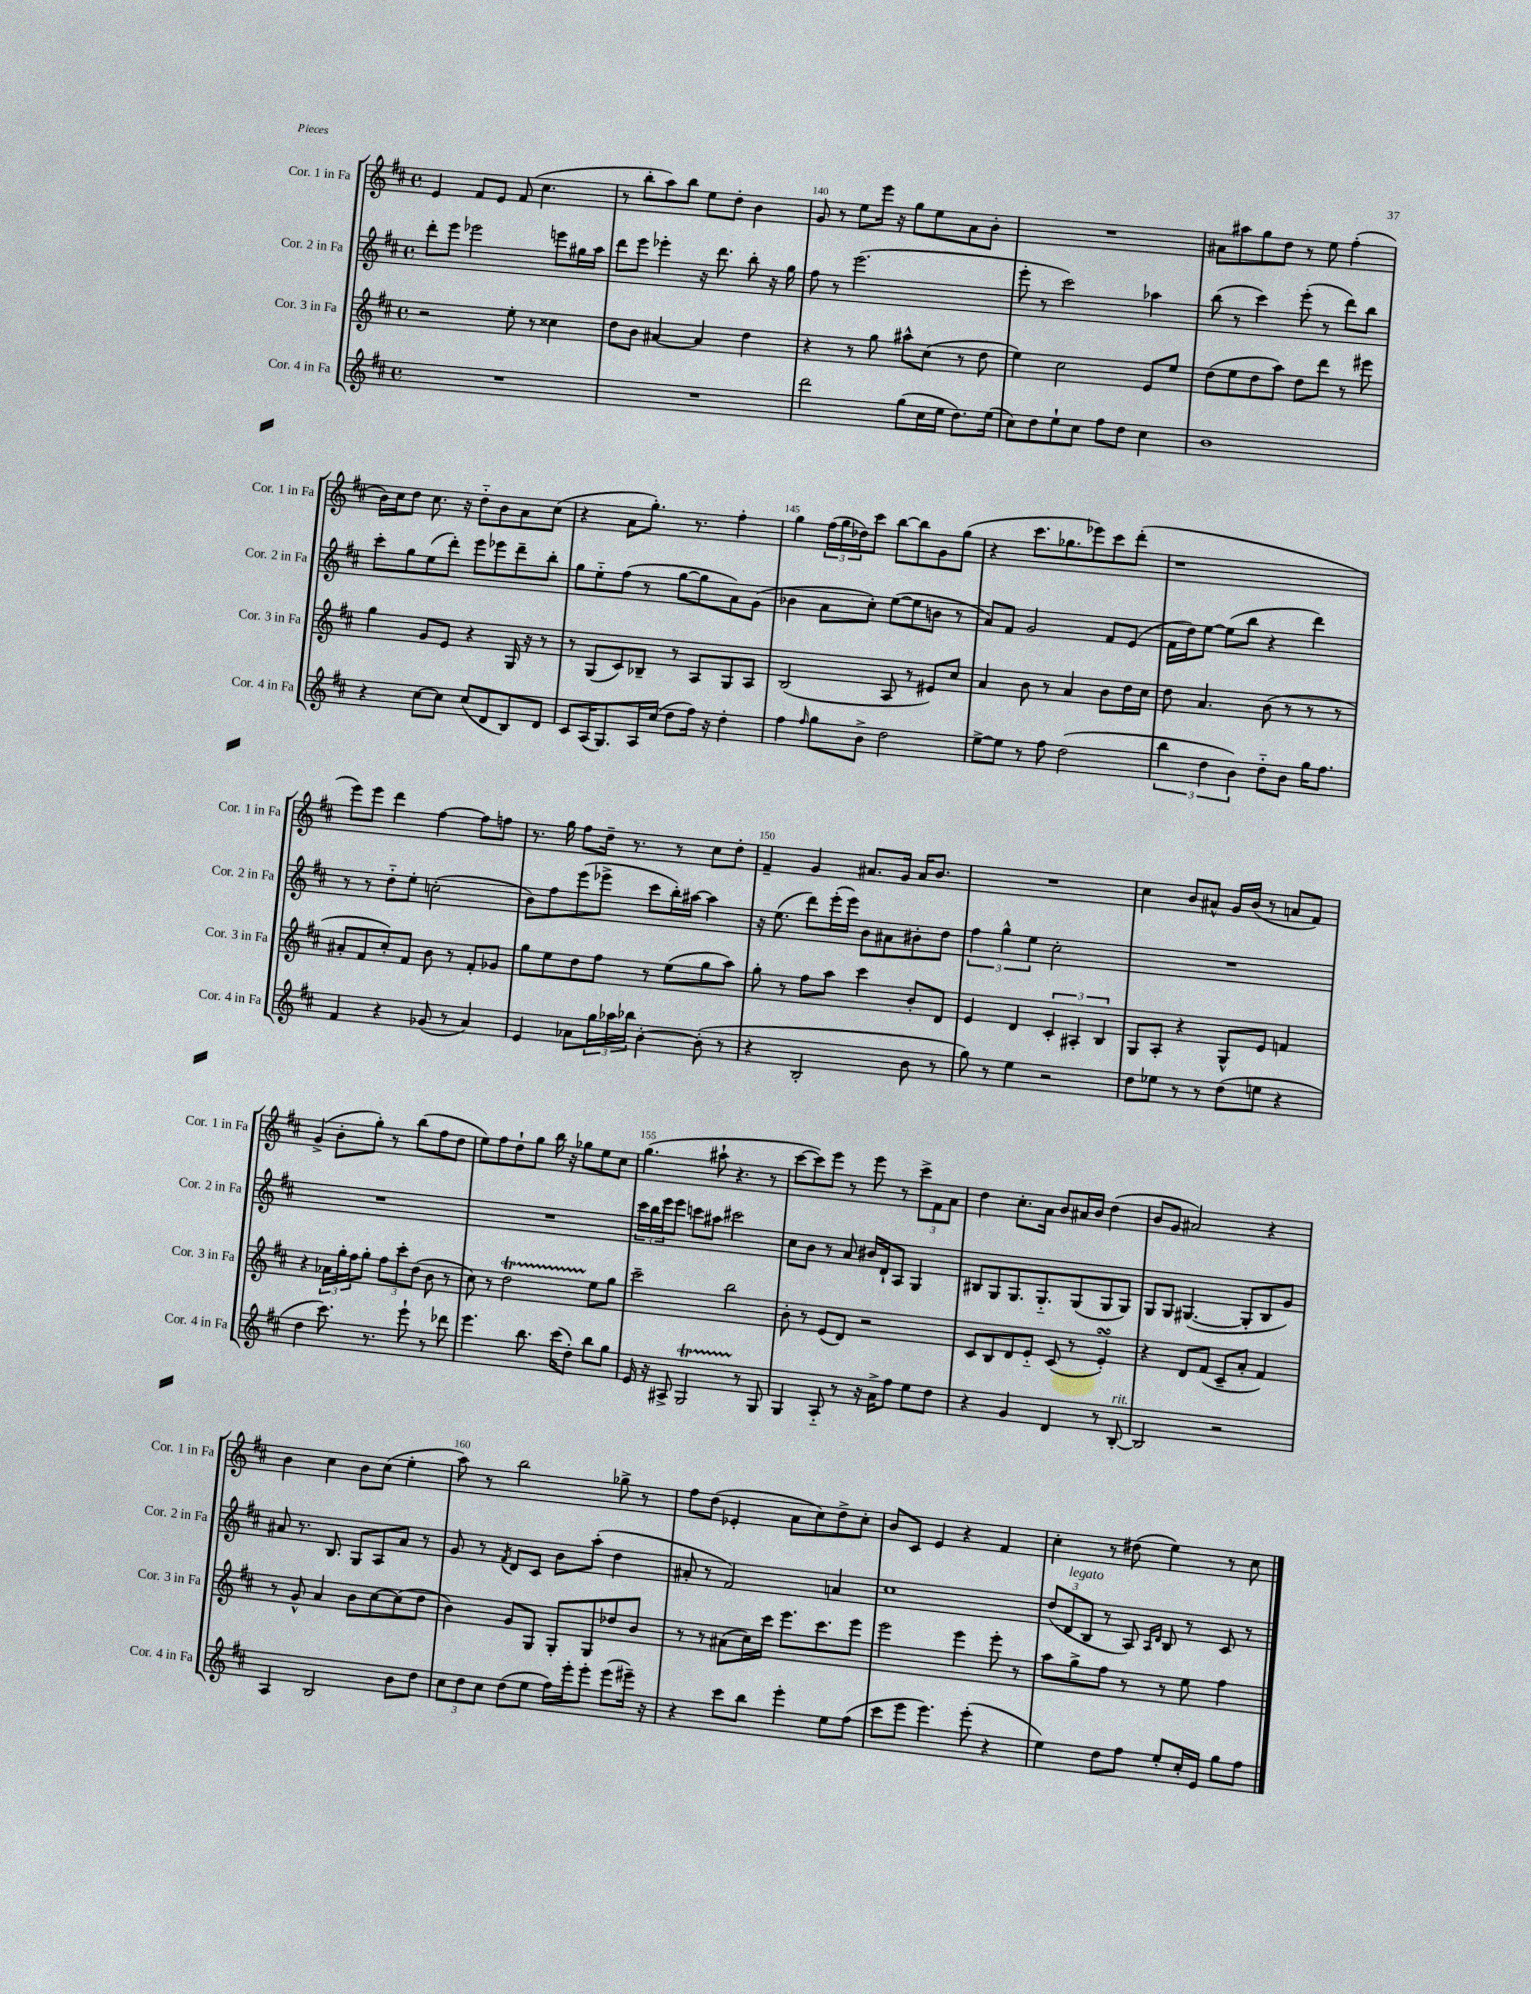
<<
\new StaffGroup <<
\new Staff = "s0" \with { instrumentName = "Cor. 1 in Fa" shortInstrumentName = "Cor. 1 in Fa" } {
    \clef treble \key d \major \defaultTimeSignature \time 4/4
    e'4 fis'8 e'8 fis'8( cis''4. |
    r8 b''8-. a''8) b''8 e''8 d''8-. b'4 |
    g'8 r8 e''8 e'''16 r16 g''8 e''8 a'8 b'8-. |
    R1 |
    ais'8 ais''8 g''8 d''8 r8 e''8 fis''4-.( |
    b'16) cis''16 d''8 cis''8. r16 d''8-_ b'8 a'8 cis''8( |
    r4 a'8 g''8.-.) r8. fis''4-. |
    g''4 \tuplet 3/2 { fis''16( g''16 des''16) } cis'''8 b''8~ b''8 g'8 g''8( |
    r4 cis'''8. ges''8. ees'''8) cis'''8 d'''8-.( |
    r1 |
    e'''8) e'''8 d'''4 fis''4~ fis''8 f''8 |
    r8. g''16 fis''8 d''16-- r8. r8 cis''8 d''8-. |
    fis'4-- g'4 ais'8. g'16 ais'16 b'8. |
    R1 |
    cis''4 b'8 ais'8-^ g'16 b'16( r8 a'8 fis'8) |
    g'4->( b'8-. g''8-.) r8 b''8( fis''8 d''8 |
    e''8) fis''8 d''8-! g''8 b''16 r16 ges''8 e''8 cis''8 |
    g''4.( ais''8-! r4. r8 |
    cis'''8~ cis'''8) e'''8 r8 e'''8 r8 \tuplet 3/2 { cis'''8-> fis'8 a'8 } |
    d''4 cis''8.-. a'16 b'8 ais'16 b'16 d''4( |
    b'8 g'8 ais'2) r4 |
    b'4 cis''4 b'8 cis''8( e''4-. |
    a''8) r8 b''2 ges''8-> r8 |
    fis''8 d''8( ees'4-. a'8 cis''8) d''8-> cis''8-. |
    b'8 cis'8 e'4 r4 fis'4 |
    cis''4-. r8 dis''8( e''4) r8 cis''8 \bar "|." |
}
\new Staff = "s1" \with { instrumentName = "Cor. 2 in Fa" shortInstrumentName = "Cor. 2 in Fa" } {
    \clef treble \key d \major \defaultTimeSignature \time 4/4
    d'''8-. e'''8 ees'''2 e'''8 gis''16 a''16 |
    d'''8 e'''8 ees'''4-. r16 d'''8. b''8-. r16 g''16 |
    fis''8 r8 e'''2.( |
    e'''8-. r8 cis'''2) aes''4 |
    b''8( r8 cis'''4) e'''8-.( r8 d'''8) b''8 |
    cis'''8-. g''8 e''8( d'''8-.) e'''8 ees'''8 d'''8-- b''8-. |
    g''8 e''8-_ fis''8( r8 g''8~ g''8 a'8) g'8( |
    bes'4 a'8 cis''8-.) e''8~( e''8 b'8 r8 |
    a'8) fis'8 g'2 fis'8 e'8( |
    fis'16 d''16) e''8~ e''8( b''8 r4 d'''4) |
    r8 r8 d''8-_ e''8-. c''2-.( |
    b'8) fis''8 e'''8( ees'''8-> cis'''8 b''16-.) ais''16~ ais''4 |
    r16 e''8.( d'''8) e'''16-.( e'''16) b'8 ais'8 bis'8-. d''8 |
    \tuplet 3/2 { fis''4 g''4-^ e''4 } cis''2-. |
    R1 |
    R1 |
    R1 |
    \tuplet 3/2 { cis'''16 b''16 e'''16 } e'''8 c'''8 ais''8 cis'''2 |
    cis''8 b'8 r8 a'8 bis'16 d'16-! a8 g4 |
    bis8 g8 g8. g8.-_ g8( g8 g8) |
    g8 g8 gis4.~( gis8-. b8 g'8) |
    ais'8 r8. b8. g8 a8 ais'8 r8 |
    g'8 r8 \acciaccatura { fis'8 } d'8 cis'8 b'8 a''8-.( d''4 |
    ais'8-. r8 fis'2) a'4 |
    cis''1 |
    \tuplet 3/2 { d''8( d'8^\markup { \italic "legato" } b8 } r8 a8) \grace { a16 d'16 } b8 r8 cis'8 r8 \bar "|." |
}
\new Staff = "s2" \with { instrumentName = "Cor. 3 in Fa" shortInstrumentName = "Cor. 3 in Fa" } {
    \clef treble \key d \major \defaultTimeSignature \time 4/4
    r2 e''8-. r8 cisis''4 |
    d''8 b'8 ais'4~ ais'4 d''4 |
    r4 r8 g''8 ais''8-^ cis''8( r8 d''8 |
    e''4) cis''2 e'8 e''8 |
    d''8( e''8 d''8 a''8) d''8 d'''8 r8 eis'''8 |
    g''4 g'8 e'8 r4 g16 r16 r8 |
    r8 g8( cis'8) bes8-- r8 a8 g8 a8 |
    b2( a8 r8 eis'8) cis''8 |
    a'4 b'8 r8 a'4 b'8 d''16 cis''16 |
    d''8 a'4. b'8( r8 r8 r8 |
    ais'8-. fis'8 cis''8-.) fis'8 b'8 r8 fis'8-. ges'8 |
    g''8 e''8 d''8 fis''8 r8 e''8( g''8 a''8) |
    g''8-. r8 fis''8 a''8 cis'''4 b'8-. d'8 |
    e'4 d'4 \tuplet 3/2 { cis'4-. ais4-. b4 } |
    g8 a8-. r4 g8-^ e'8 f'4 |
    r4 \tuplet 3/2 { aes'16 g''16-. fis''16 } g''8-. \tuplet 3/2 { fis''8 cis'''8-. d''8( } b'8 r8 |
    cis''8) r8 d''2\startTrillSpan e''8\stopTrillSpan g''8 |
    cis'''2-- b''2 |
    b'8-. r8 e'8( d'8) r2 |
    cis'8 b8 d'8 e'8-_ cis'8( r8 e'4-.\turn) |
    r4 d'8 fis'8( cis'8-- a'8-. fis'4) |
    r8 g'8-^ a'4 b'8 cis''8~ cis''8( d''8 |
    b'4) g'8 g8 g8-. g8 des''8 b'8 |
    r8 r8 ais'8( cis''16) cis'''16 e'''8. cis'''8. e'''8 |
    e'''2 e'''4 e'''8-. r8 |
    a''8 g''8-> fis''8 r8 r8 e''8 fis''4 \bar "|." |
}
\new Staff = "s3" \with { instrumentName = "Cor. 4 in Fa" shortInstrumentName = "Cor. 4 in Fa" } {
    \clef treble \key d \major \defaultTimeSignature \time 4/4
    R1 |
    R1 |
    d'''2 g''8( cis''16 e''16 d''8.) e''16( |
    cis''8) d''8 e''8-! cis''8 fis''8 d''8 cis''4 |
    b'1 |
    r4 cis''8~ cis''8 cis''8( d'8 b8) d'8 |
    cis'8 a16( g8.) a16 cis''16( d''8 fis''16) r16 d''4-. |
    fis''4 \grace { fis''16 } g''8 b'8-> d''2 |
    e''8~-> e''8 r8 fis''8 d''2( |
    \tuplet 3/2 { b''4 d''4 b'4) } d''8-_ b'8 g''16 fis''8. |
    fis'4 r4 ges'8( r8 a'4) |
    e'4 aes'8 \tuplet 3/2 { g''16 aes''16 bes''16 } b'4~-. b'8-.( r8 |
    r4 b2-. b'8 r8 |
    g''8) r8 e''4 r2 |
    d''8 ees''8 r8 r8 d''8( e''8 r4 |
    d''4 cis'''8.) r8. e'''8-! r8 des'''8 |
    e'''4. b''8. cis'''16( d''8-.) b''8 g''8 |
    e'16 r16 ais8-> g2\startTrillSpan r8\stopTrillSpan g8 |
    g4 a8-_ r8 r16 a'16-> fis''8 e''8 d''8 |
    r4 g'4 d'4 r8 b8~-.^\markup { \italic "rit." } |
    b2 r2 |
    a4 b2 b'8 d''8 |
    \tuplet 3/2 { cis''8 d''8 cis''8 } d''8( e''8 fis''16) e'''16-. e'''8-. e'''8( eis'''16--) r16 |
    r4 cis'''8 b''8 e'''4-. e''8 fis''8( |
    cis'''8 e'''8 e'''4.) e'''8-.( r4 |
    e''4) d''8 fis''8 e''8-. cis''16-. e'16 g''8 fis''8 \bar "|." |
}
>>
>>
\layout { \context { \Score currentBarNumber = #138 \override BarNumber.break-visibility = ##(#f #t #t) barNumberVisibility = #(every-nth-bar-number-visible 5) } }
